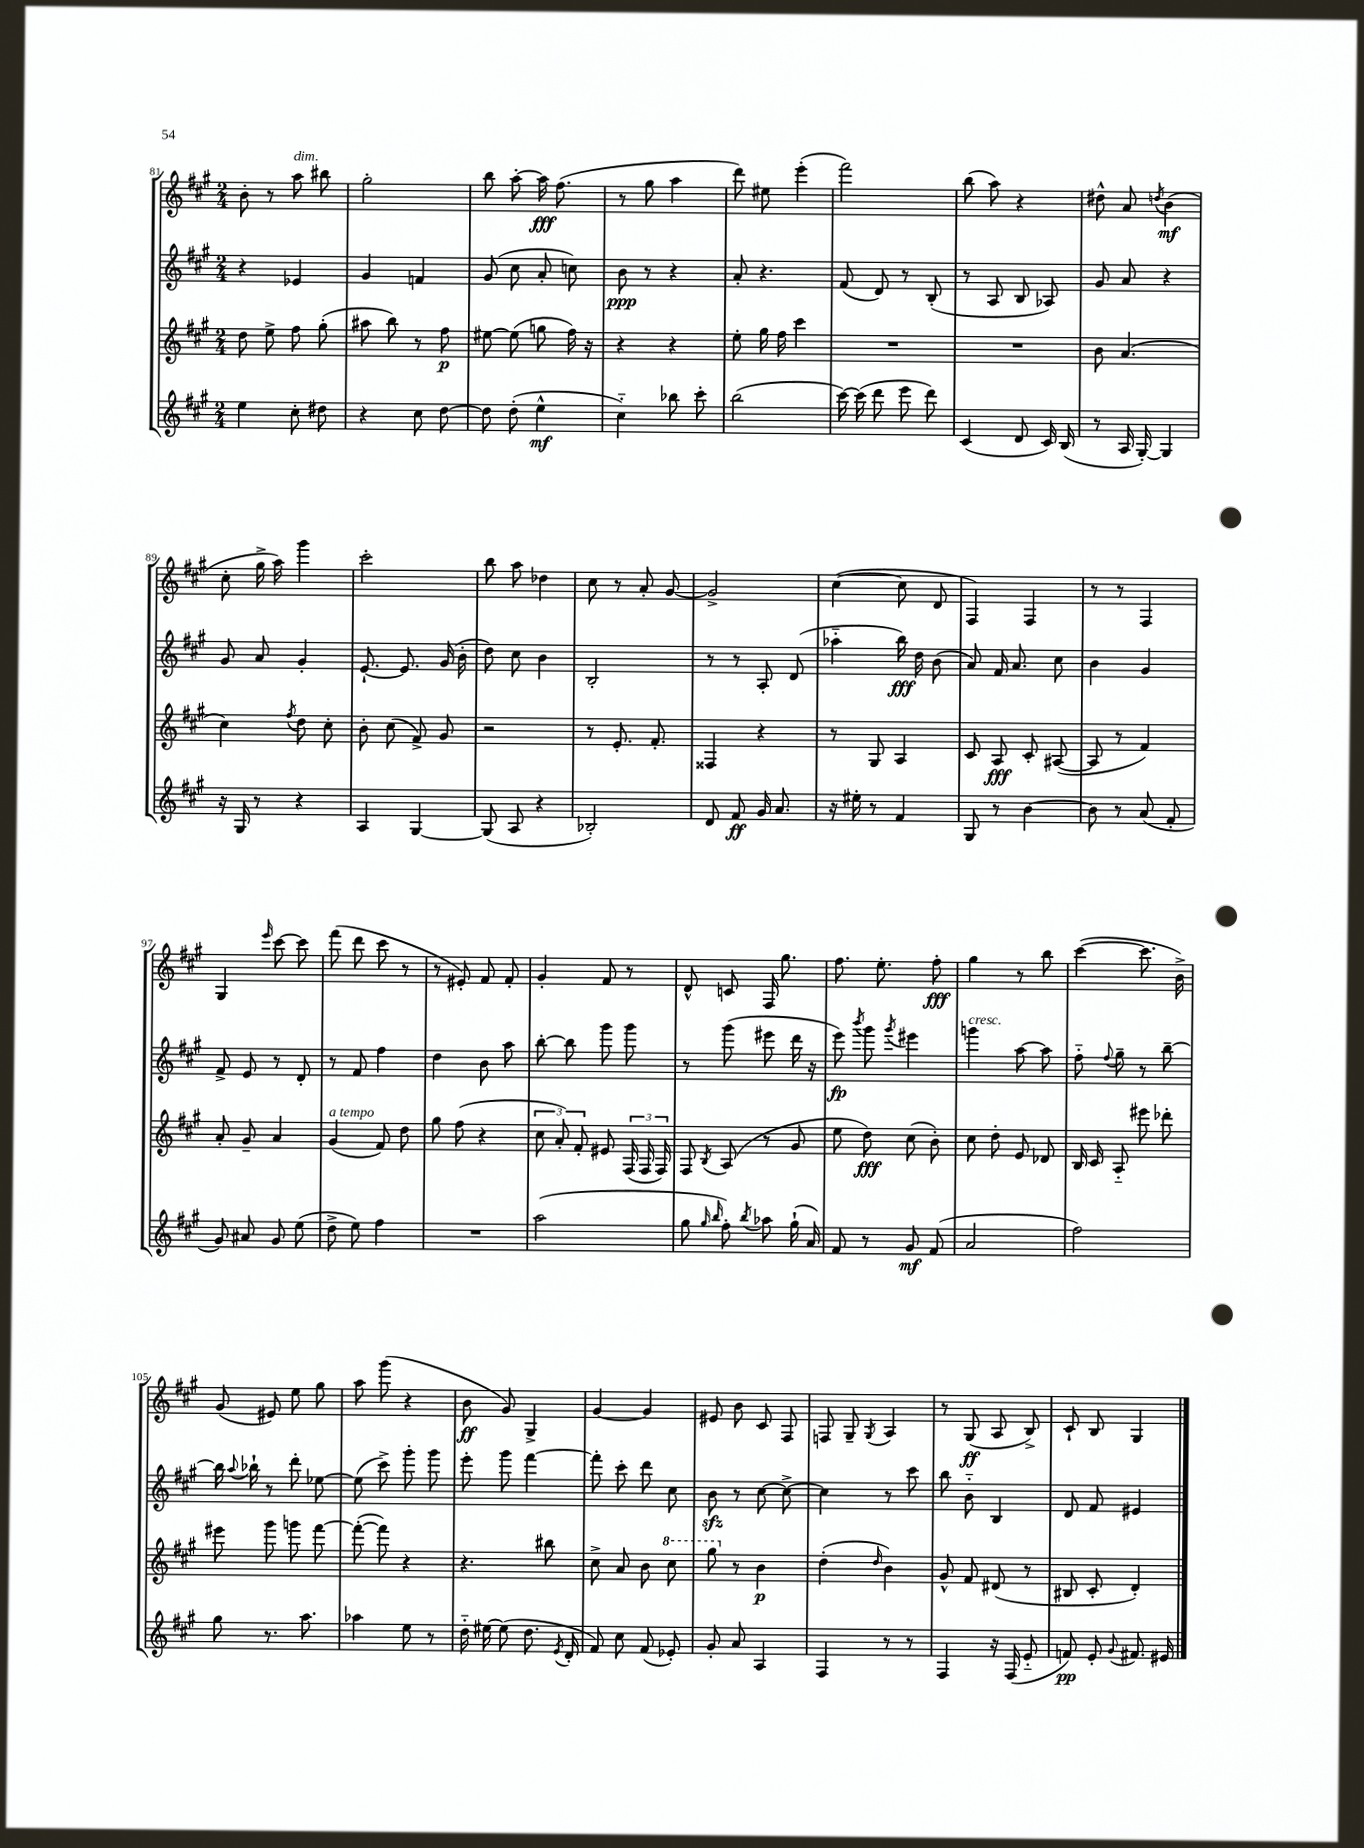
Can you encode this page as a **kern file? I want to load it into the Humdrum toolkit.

**kern	**kern	**kern	**kern
*staff4	*staff3	*staff2	*staff1
*clefG2	*clefG2	*clefG2	*clefG2
*k[f#c#g#]	*k[f#c#g#]	*k[f#c#g#]	*k[f#c#g#]
*M2/4	*M2/4	*M2/4	*M2/4
4ee	8dd	4r	8b'
.	8ee^	.	8r
8cc#'	8ff#	4e-	8aa
8dd#	(8gg#'	.	8bb#
=	=	=	=
4r	8aa#	4g#	2gg#'
.	8bb)	.	.
8cc#	8r	4f	.
[8dd	8ff#	.	.
=	=	=	=
8dd]	[8ee#	(8g#	8bb
(8dd'	(8ee#]	8cc#	[8aa'
4ee^^	8gg	8a'	16aa]
.	.	.	(8.ff#
.	16ff#)	8cc)	.
.	16r	.	.
=	=	=	=
4cc#'~)	4r	8b	8r
.	.	8r	8gg#
8bb-	4r	4r	4aa
8ccc#'	.	.	.
=	=	=	=
(2bb	8ee'	8a'	8ddd)
.	16gg#	4.r	8ee#
.	16ff#	.	.
.	4ccc#	.	(4eee'
=	=	=	=
[16ccc#)	2r	(8f#	2fff#)
(16ccc#]	.	.	.
8ddd	.	8d)	.
8eee	.	8r	.
8ddd)	.	(8B'	.
=	=	=	=
(4c#	2r	8r	(8bb
.	.	8A	8aa)
8d	.	8B	4r
16c#)	.	8A-)	.
(16B	.	.	.
=	=	=	=
8r	8b	8g#	8dd#^^
16A	(4.a	8a	8a
[16G#')	.	.	.
.	.	.	8qdd
4G#]	.	4r	(4b
=	=	=	=
16r	4cc#)	8g#	8cc#'
16G#	.	.	.
8r	.	8a	16gg#^
.	.	.	16aa)
.	8qff#	.	.
4r	8dd	4g#'	4ggg#
.	8cc#'	.	.
=	=	=	=
4A	8b'	[8.e`	2ccc#'
.	(8cc#	.	.
.	.	8.e]	.
[4G#	8f#^)	.	.
.	8g#	(16g#	.
.	.	16b'	.
=	=	=	=
(8G#]	2r	8dd)	8bb
8A	.	8cc#	8aa
4r	.	4b	4dd-
=	=	=	=
2B-')	8r	2B'	8cc#
.	8.e'	.	8r
.	.	.	8a'
.	8.f#'	.	.
.	.	.	[8g#
=	=	=	=
8d	4F##	8r	2g#^]
8f#	.	8r	.
16g#	4r	8A'	.
8.a	.	.	.
.	.	(8d	.
=	=	=	=
16r	8r	4aa-'~	([4cc#
16ee#'	.	.	.
8r	8G#	.	.
4f#	4A	16bb)	8cc#]
.	.	16dd	.
.	.	(8b	8d
=	=	=	=
8G#	8c#	8a)	4F#)
8r	8A	16f#	.
.	.	8.a	.
[4b	8c#'	.	4F#
.	([8A#	8cc#	.
=	=	=	=
8b]	8A#]	4b	8r
8r	8r	.	8r
(8a	4f#)	4g#	4F#
8f#'	.	.	.
=	=	=	=
8g#)	8a'	8f#^	4G#
8a#	8g#~	8e	.
.	.	.	16qqeee
8g#	4a	8r	[8ccc#
(8ee	.	8d'	8ccc#]
=	=	=	=
8dd^	(4g#	8r	(8fff#
8ee)	.	8f#	8ddd
4ff#	8f#)	4ff#	8ccc#
.	8dd	.	8r
=	=	=	=
2r	8gg#	4dd	8r
.	(8ff#	.	8e#')
.	4r	8b	8f#
.	.	8aa	8f#'
=	=	=	=
(2aa	12cc#	[8bb'	4g#'
.	12a')	.	.
.	.	8bb]	.
.	12f#'	.	.
.	8e#	8ggg#	8f#
.	(24F#	8ggg#	8r
.	24F#	.	.
.	24F#)	.	.
=	=	=	=
8gg#	8F#	8r	8d^^
16qqgg#	.	.	.
16qqbb	8qB	.	.
8ff#')	(8A	(8ggg#	8c
8qbb	.	.	.
8aa-	8r	8eee#	16F#
.	.	.	8.gg#
(16gg#`	8g#	16ddd	.
16a)	.	16r	.
=	=	=	=
8f#	8ee	8eee)	8.ff#
.	.	8qbbb	.
8r	8dd)	8ggg#	.
.	.	.	8.ee'
.	.	8qggg#	.
8g#	(8cc#	4eee#	.
(8f#	8b')	.	8ff#'
=	=	=	=
2a	8cc#	4ggg	4gg#
.	8dd'	.	.
.	8e	[8aa	8r
.	8d-	8aa]	8bb
=	=	=	=
2ff#)	16B	8ff#'~	([4ccc#
.	16c#	.	.
.	.	8qqff#	.
.	8A'~	8gg#~	.
.	8eee#	8r	8.ccc#]
.	8ddd-'	[8bb~	.
.	.	.	16b^)
=	=	=	=
8gg#	8eee#	16bb]	(8g#
.	.	8qqaa	.
.	.	16bb-`	.
8.r	8ggg#	8r	8e#)
.	8ggg	8ddd'	8ee
8.aa	.	.	.
.	[8fff#	[8ee-	8gg#
=	=	=	=
4aa-	(8fff#'_	(8ee-]	8aa
.	8fff#])	8ccc#^)	(8ggg#
8ee	4r	8ggg#'	4r
8r	.	8ggg#	.
=	=	=	=
16dd'~	4.r	8eee'	8b
[16ee#	.	.	.
(8ee#]	.	8ggg#	8g#)
8.dd	.	[4fff#	4G#^
.	8bb#	.	.
8qe	.	.	.
16d'	.	.	.
=	=	=	=
8f#)	8cc#^	8fff#']	[4g#
8cc#	8a	8ccc#'	.
(8f#	8b	8ddd	4g#]
8e-')	8ccc#	8cc#	.
=	=	=	=
8g#'	8ggg#	8b	8e#
8a	8r	8r	8b
4A	4b	[8cc#	8c#
.	.	8cc#^_	8F#
=	=	=	=
4F#	(4dd'	4cc#]	8F
.	.	.	8G#~
.	16qqdd	.	8qG#
8r	4b)	8r	4A
8r	.	8ccc#	.
=	=	=	=
4F#	8g#^^	8bb	8r
.	8f#	8b'~	(8G#
16r	(8d#	4B	8A
(16F#	.	.	.
8e'~	8r	.	8B^)
=	=	=	=
8f)	8B#	8d	8c#`
8e'	8c#'	8f#	8B
8qqg#	.	.	.
8.f#	4d')	4e#	4G#
16e#	.	.	.
==	==	==	==
*-	*-	*-	*-
